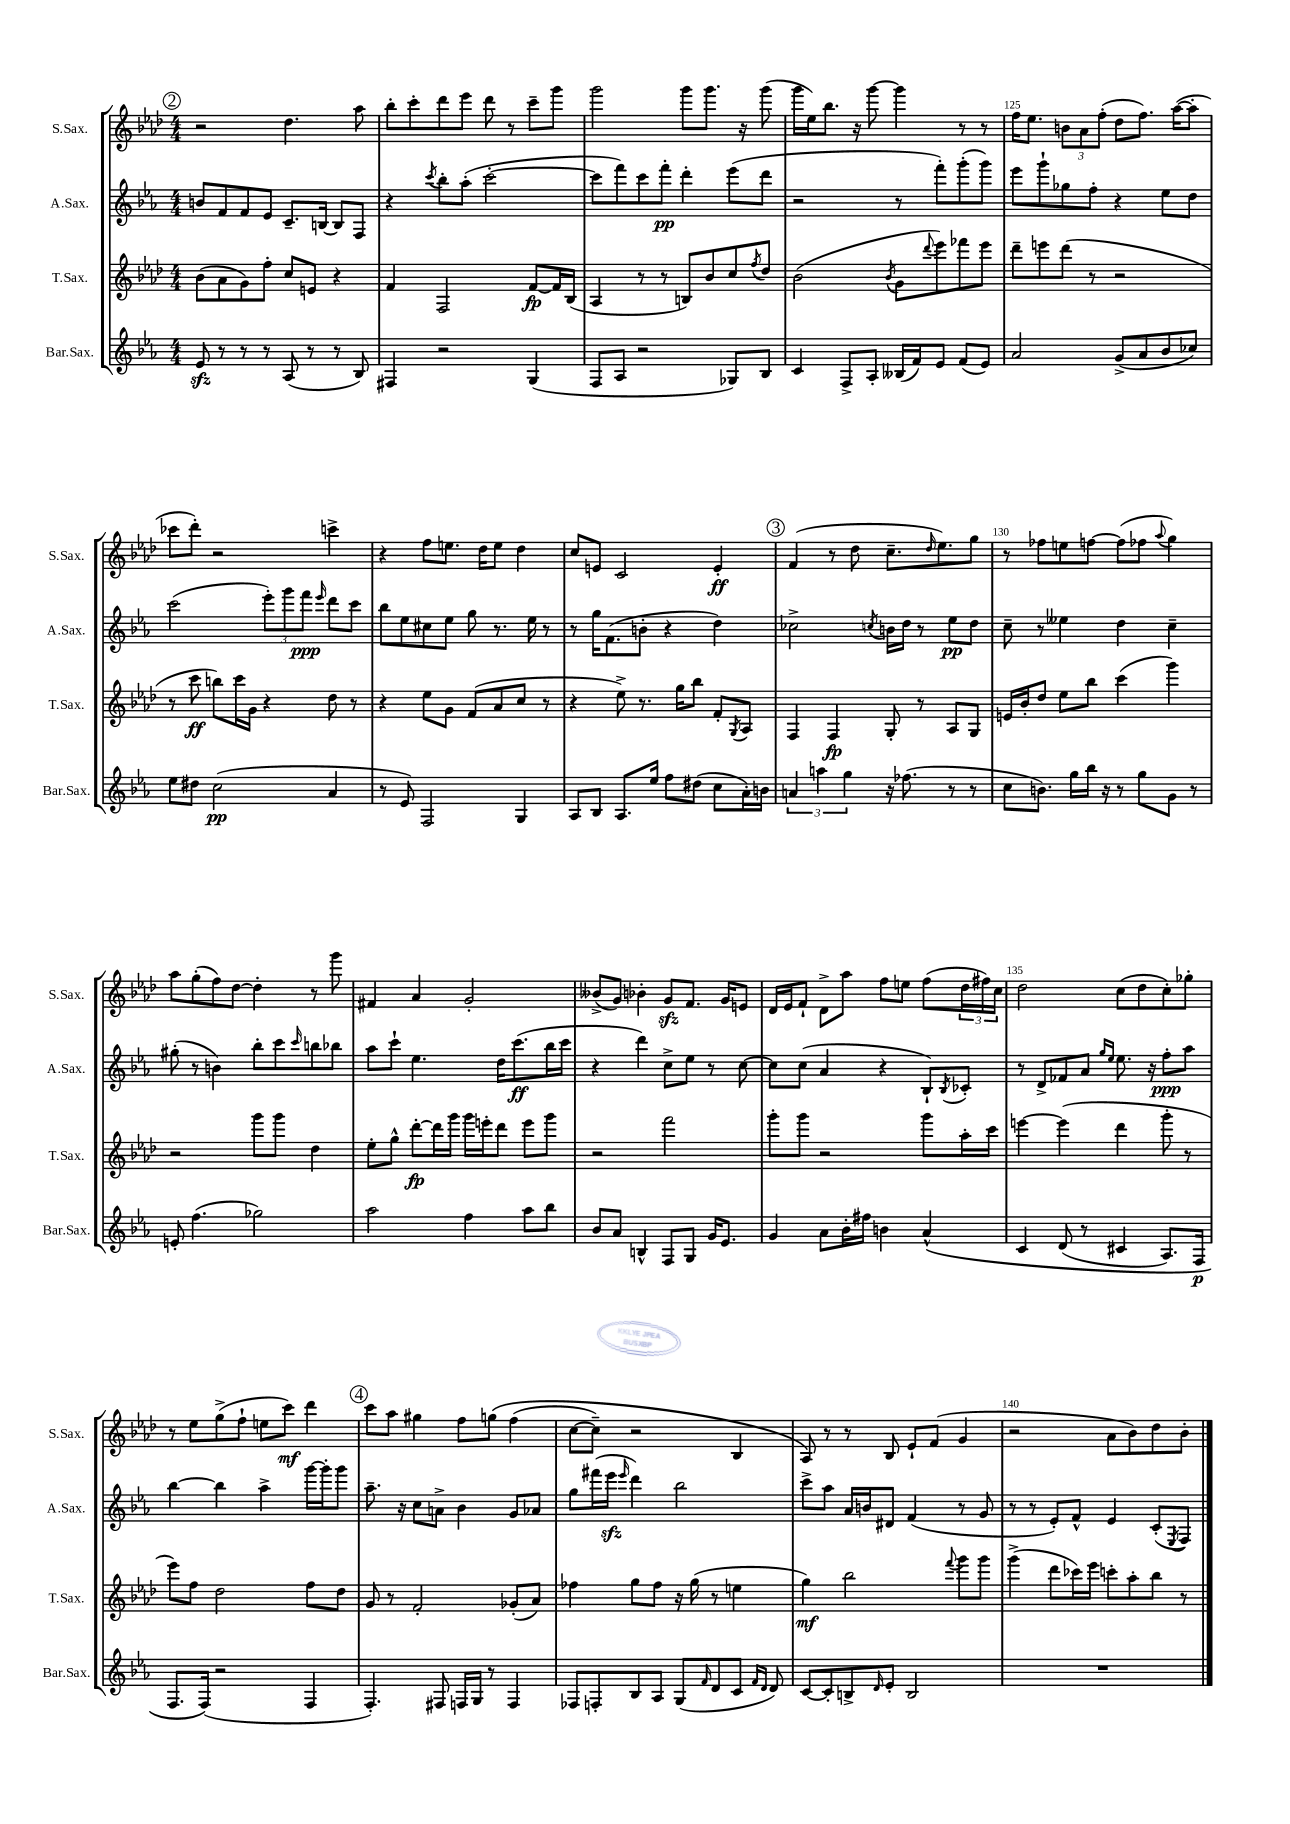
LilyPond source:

<<
\new StaffGroup <<
\new Staff = "s0" \with { instrumentName = "S.Sax." shortInstrumentName = "S.Sax." } {
    \clef treble \key aes \major \numericTimeSignature \time 4/4
    \mark \markup { \circle "2" } r2 des''4. aes''8 |
    bes''8-. c'''8-. des'''8 ees'''8 des'''8 r8 c'''8-- g'''8 |
    g'''2 g'''8 g'''8. r16 g'''8( |
    g'''16 ees''16) bes''8. r16 g'''8~ g'''4 r8 r8 |
    f''16 ees''8. \tuplet 3/2 { b'8 aes'8 f''8-.( } des''8 f''8.) aes''16~( aes''8-. |
    ces'''8 des'''8-.) r2 c'''4-> |
    r4 f''8 e''8. des''16 e''8 des''4 |
    c''8 e'8 c'2 e'4-.\ff |
    \mark \markup { \circle "3" } f'4( r8 des''8 c''8.-- \grace { des''16 } ees''8.) g''8 |
    r8 fes''8 e''8 f''8~ f''8( fes''8 \appoggiatura { aes''8 } g''4) |
    aes''8 g''8-.( f''8) des''8~ des''4-. r8 g'''8 |
    fis'4 aes'4 g'2-. |
    beses'8->( g'8) bes'4-. g'8\sfz f'8. g'16 e'8 |
    des'16 ees'16 f'8-! des'8-> aes''8 f''8 e''8 f''8( \tuplet 3/2 { des''16 fis''16) c''16 } |
    des''2 c''8( des''8 c''8-.) ges''8-. |
    r8 ees''8 g''8->( f''8-! e''8 c'''8\mf) des'''4 |
    \mark \markup { \circle "4" } c'''8 aes''8 gis''4 f''8 g''8\( f''4( |
    c''8~ c''8--) r2 bes4 |
    aes8\) r8 r8 bes8 ees'8-! f'8( g'4 |
    r2 aes'8 bes'8) des''8 bes'8-. \bar "|." |
}
\new Staff = "s1" \with { instrumentName = "A.Sax." shortInstrumentName = "A.Sax." } {
    \clef treble \key ees \major \numericTimeSignature \time 4/4
    \mark \markup { \circle "2" } b'8 f'8 f'8 ees'8 c'8.-- b16~ b8 f8 |
    r4 \acciaccatura { c'''8 } bes''8-. aes''8-.( c'''2~-. |
    c'''8 f'''8) c'''8 f'''8-.\pp d'''4-. ees'''8( d'''8 |
    r2 r8 f'''8-.) g'''8-.( g'''8) |
    ees'''8 g'''8-! ges''8 f''8-. r4 ees''8 d''8 |
    c'''2( \tuplet 3/2 { ees'''8-.) g'''8 f'''8\ppp } \grace { ees'''16 } d'''8 c'''8 |
    bes''8 ees''8 cis''8 ees''8 g''8 r8. ees''16 r8 |
    r8 g''16 f'8.( b'8-. r4 d''4) |
    \mark \markup { \circle "3" } ces''2-> \acciaccatura { c''8 } b'16 d''16 r8 ees''8\pp d''8 |
    c''8-- r8 eeses''4 d''4 c''4-- |
    gis''8-.( r8 b'4) bes''8-. c'''8 \grace { c'''16 } b''8 bes''8 |
    aes''8 c'''8-! ees''4. d''16 c'''8.\ff( bes''16 c'''16 |
    r4 d'''4) c''8-> ees''8 r8 c''8~ |
    c''8 c''8( aes'4 r4 bes8-!) \acciaccatura { bes8 } ces'8-. |
    r8 d'8-> fes'8 aes'8 \grace { g''16 ees''16 } ees''8. r16 f''8-.\ppp aes''8 |
    bes''4~ bes''4 aes''4-> g'''16~ g'''16-. g'''8 |
    \mark \markup { \circle "4" } aes''8.-- r16 c''8 a'8-> bes'4 g'8 aes'8 |
    g''8 fis'''16( ees'''16\sfz \grace { ees'''16 } d'''4) bes''2 |
    c'''8-> aes''8 aes'16 b'16 dis'8 f'4( r8 g'8 |
    r8 r8 ees'8-.) f'8-^ ees'4 c'8-.( \acciaccatura { ees8 } f8) \bar "|." |
}
\new Staff = "s2" \with { instrumentName = "T.Sax." shortInstrumentName = "T.Sax." } {
    \clef treble \key aes \major \numericTimeSignature \time 4/4
    \mark \markup { \circle "2" } bes'8( aes'8 g'8) f''8-. c''8 e'8 r4 |
    f'4 f2 f'8~\fp f'16 bes16( |
    aes4 r8 r8 b8) bes'8 c''8 \acciaccatura { f''8 } des''8 |
    bes'2( \acciaccatura { bes'8 } g'8 \appoggiatura { des'''8 } ees'''8) fes'''8 ees'''8 |
    des'''8-- e'''8 des'''8( r8 r2 |
    r8 c'''8\ff b''8) c'''16 g'16 r4 des''8 r8 |
    r4 ees''8 g'8 f'8( aes'8 c''8 r8 |
    r4 ees''8->) r8. g''16 bes''8 f'8-. \acciaccatura { g8 } aes8 |
    \mark \markup { \circle "3" } f4 f4\fp g8-. r8 aes8 g8 |
    e'16 bes'16-. des''8 ees''8 bes''8 c'''4( g'''4) |
    r2 g'''8 g'''8 des''4 |
    ees''8-. g''8-^ des'''8~-.\fp des'''16 g'''16 g'''16 e'''16-. des'''8 e'''8 g'''8 |
    r2 f'''2 |
    g'''8-. g'''8 r2 g'''8 aes''16-. c'''16 |
    e'''4~ e'''4( des'''4 g'''8-. r8 |
    ees'''8) f''8 des''2 f''8 des''8 |
    \mark \markup { \circle "4" } g'8 r8 f'2-. ges'8-.( aes'8) |
    fes''4 g''8 fes''8 r16 g''16( r8 e''4 |
    g''4\mf) bes''2 \appoggiatura { f'''8 } g'''8 g'''8 |
    g'''4->( des'''8 ces'''16) ees'''16 c'''8-. aes''8-. bes''8 r8 \bar "|." |
}
\new Staff = "s3" \with { instrumentName = "Bar.Sax." shortInstrumentName = "Bar.Sax." } {
    \clef treble \key ees \major \numericTimeSignature \time 4/4
    \mark \markup { \circle "2" } ees'8\sfz r8 r8 r8 aes8( r8 r8 bes8) |
    fis4 r2 g4( |
    f8 aes8 r2 ges8) bes8 |
    c'4 f8-> aes8-. beses16( f'16) ees'8 f'8( ees'8) |
    aes'2 g'8->( aes'8 bes'8 ces''8) |
    ees''8 dis''8 c''2\pp( aes'4 |
    r8 ees'8) f2 g4 |
    aes8 bes8 aes8. ees''16 f''8 dis''8( c''8 aes'16-.) b'16 |
    \mark \markup { \circle "3" } \tuplet 3/2 { a'4 a''4 g''4 } r16 fes''8.( r8 r8 |
    c''8 b'8.) g''16 bes''16 r16 r8 g''8 g'8 r8 |
    e'8-. f''4.( ges''2) |
    aes''2 f''4 aes''8 bes''8 |
    bes'8 aes'8 b4-^ f8 g8 g'16 ees'8. |
    g'4 aes'8 bes'16-. fis''16 b'4 aes'4-^\( |
    c'4 d'8( r8 cis'4 aes8.) f16\p |
    f8. f16(\) r2 f4 |
    \mark \markup { \circle "4" } f4.-.) fis8 f16 g16 r8 f4 |
    fes8 f8-. bes8 aes8 g8( \grace { f'16 } d'8 c'8 \grace { f'16 d'16 } d'8) |
    c'8~ c'8-. b8-> \grace { d'16 } ees'8-. b2 |
    R1 \bar "|." |
}
>>
>>
\layout { \context { \Score currentBarNumber = #121 \override BarNumber.break-visibility = ##(#f #t #t) barNumberVisibility = #(every-nth-bar-number-visible 5) } }
